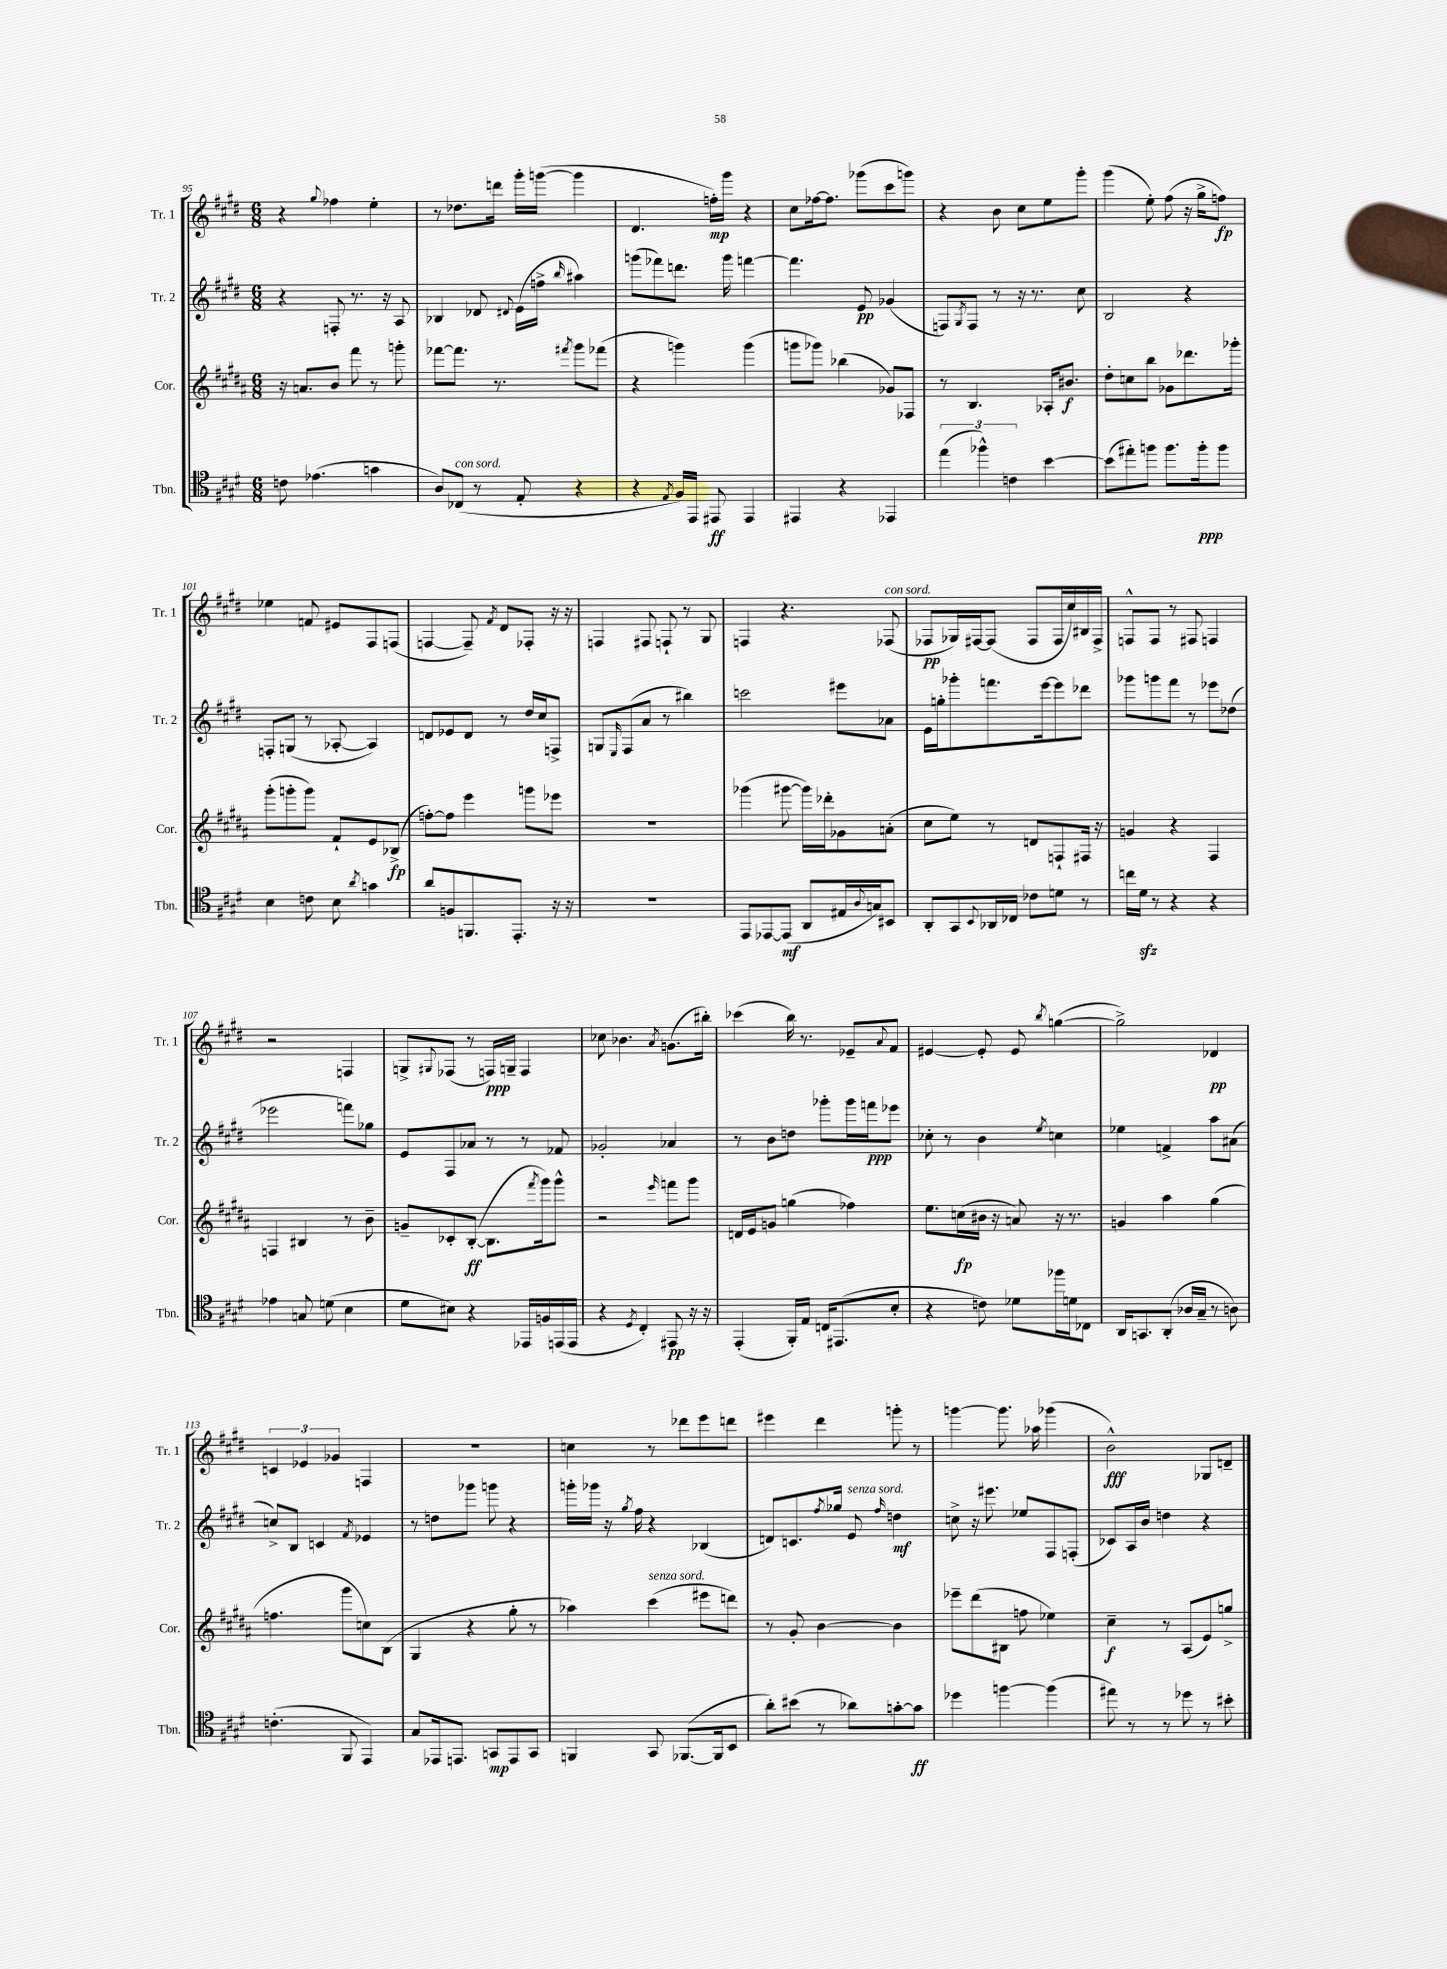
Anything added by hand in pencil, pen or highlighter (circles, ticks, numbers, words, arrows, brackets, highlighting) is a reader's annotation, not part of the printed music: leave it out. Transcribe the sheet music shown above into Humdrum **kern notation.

**kern	**dynam	**kern	**dynam	**kern	**dynam	**kern	**dynam
*part4	*part4	*part3	*part3	*part2	*part2	*part1	*part1
*staff4	*staff4	*staff3	*staff3	*staff2	*staff2	*staff1	*staff1
*I"Tbn.	*	*I"Cor.	*	*I"Tr. 2	*	*I"Tr. 1	*
*I'Tbn.	*	*I'Cor.	*	*I'Tr. 2	*	*I'Tr. 1	*
*clefC4	*	*clefG2	*	*clefG2	*	*clefG2	*
*k[f#c#g#d#]	*	*k[f#c#g#d#a#]	*	*k[f#c#g#d#]	*	*k[f#c#g#d#]	*
*M6/8	*	*M6/8	*	*M6/8	*	*M6/8	*
=95	=95	=95	=95	=95	=95	=95	=95
8cn\	.	16r	.	4r	.	4r	.
.	.	8.an/L	.	.	.	.	.
(4.e-X\	.	.	.	.	.	.	.
.	.	.	.	.	.	8qqgg#/	.
.	.	8b/J	.	8Fn'/	.	4ff-X\	.
.	.	8fff#\	.	8.r	.	.	.
4gn\	.	8r	.	.	.	4ee'\	.
.	.	.	.	16r	.	.	.
.	.	8gggn'\	.	8A/	.	.	.
=96	=96	=96	=96	=96	=96	=96	=96
8A/L)	.	[8fff-X\L	.	4B-X/	.	8r	.
!LO:TX:a:i:t=con sord.	!	!	!	!	!	!	!
(8C-X/J	.	8.fff-\J]	.	.	.	8.dd-X\L	.
8r	.	.	.	8d-X/	.	.	.
.	.	8.r	.	.	.	16dddn\Jk	.
.	.	.	.	8qqd#X/	.	.	.
8E'/	.	.	.	(16e\LL	.	16ggg#'\LL	.
.	.	.	.	16ffn^\JJ	.	([16gggn\JJ	.
.	.	8qfff#X/	.	16qqbb/	.	.	.
4r	.	8ggg#\L	.	4aa#X\)	.	4ggg\]	.
.	.	(8fff-X\J	.	.	.	.	.
=97	=97	=97	=97	=97	=97	=97	=97
4r	.	4r	.	(8gggn\L	.	4.d#/	.
.	.	.	.	8fff-X\)	.	.	.
8qE/	.	.	.	.	.	.	.
16F#/LL)	.	4gggn\)	.	8.dddn\J	.	.	.
16EE/JJ	.	.	.	.	.	.	.
8EE#X/	ff	.	.	.	.	16ffn'\LL)	mp
.	.	.	.	16ggg\	.	16ggg#\JJ	.
4EE#/	.	(4ggg\	.	[4fffn\	.	4r	.
=98	=98	=98	=98	=98	=98	=98	=98
4EE#X/	.	8gggn\L	.	4.fff\]	.	8cc#\L	.
.	.	8ggg-X\J)	.	.	.	[16ff-X\k	.
.	.	.	.	.	.	8.ff-\J]	.
4r	.	(4bb-X\	.	.	.	.	.
.	.	.	.	8e/	pp	(8ggg-X\L	.
4EE-X/	.	8g-X/L)	.	(4g-X/	.	8ccc#\	.
.	.	8F-X/J	.	.	.	8gggn\J)	.
=99	=99	=99	=99	=99	=99	=99	=99
(6ee\	.	8r	.	8Fn/L)	.	4r	.
.	.	.	.	8qG#/	.	.	.
.	.	4.B/	.	8F/J	.	.	.
6ff-X^^\)	.	.	.	.	.	.	.
.	.	.	.	8r	.	8b\	.
6cn\	.	.	.	.	.	.	.
.	.	.	.	16r	.	8cc#\L	.
.	.	.	.	8.r	.	.	.
[4b\	.	16A-X'/KL	.	.	.	8ee\	.
.	.	8.b#X/J	f	.	.	.	.
.	.	.	.	8cc#\	.	8ggg#'\J	.
=100	=100	=100	=100	=100	=100	=100	=100
(8b\L]	.	8dd#'\L	.	2B/	.	(4ggg#\	.
8ee#X'\)	.	8ccn\	.	.	.	.	.
8ffn\J	.	8bb\J	.	.	.	8ee'\)	.
8.ff\L	.	8g-X\L	.	.	.	(8ff#\	.
.	.	8.ddd-X\	.	4r	.	16r	.
16ff'\k	ppp	.	.	.	.	16gg#^\KL	.
8ff\J	.	.	.	.	.	8ffn\J)	fp
.	.	16ggg-X'\Jk	.	.	.	.	.
!!LO:LB:g=z
=101	=101	=101	=101	=101	=101	=101	=101
4B\	.	(8ggg#'\L	.	8Fn'/L	.	4ee-X\	.
.	.	8gggn'\	.	(8Gn/J	.	.	.
8cn\	.	8ggg\J)	.	8r	.	8fn/	.
8B\	.	8f#`/L	.	[8A-X'/	.	8e#X/L	.
8qa/	.	.	.	.	.	.	.
4gn\	.	8e/	.	4A-/])	.	8F#/	.
.	.	(8B-X^/J	fp	.	.	(8Fn/J	.
=102	=102	=102	=102	=102	=102	=102	=102
8a/L	.	[8ffn'\L)	.	8dn/L	.	[4Fn/	.
8Fn/	.	8ff\J]	.	8e-X/	.	.	.
8.FFn/	.	4eee\	.	8d/J	.	8F~/])	.
.	.	.	.	.	.	8qf#/	.
.	.	.	.	8r	.	8d#/L	.
8.EE'/J	.	.	.	.	.	.	.
.	.	8gggn\L	.	16dd#/LL	.	8F-X'/J	.
.	.	.	.	16cc#/J	.	.	.
16r	.	8eee-X\J	.	8Fn^/J	.	16r	.
16r	.	.	.	.	.	16r	.
=103	=103	=103	=103	=103	=103	=103	=103
2.r	.	2.r	.	8Gn/L	.	4Fn/	.
.	.	.	.	16qqE/	.	.	.
.	.	.	.	(8F#/	.	.	.
.	.	.	.	8a/J	.	8F#X/	.
.	.	.	.	8r	.	8Fn`/	.
.	.	.	.	4bb#X\)	.	8r	.
.	.	.	.	.	.	8G#/	.
=104	=104	=104	=104	=104	=104	=104	=104
8EE/L	.	(4ggg-X\	.	2cccn\	.	4Fn/	.
[8EE-X/	.	.	.	.	.	.	.
(8EE-/J]	mf	[8ggg#X\	.	.	.	4.r	.
8AA/L	.	16ggg#\LL])	.	.	.	.	.
.	.	16ddd-X'\J	.	.	.	.	.
16E#X/L	.	8g-X\	.	8eee#X\L	.	.	.
8qqA/	.	.	.	.	.	.	.
16Gn/J)	.	.	.	.	.	.	.
!	!	!	!	!	!	!LO:TX:a:i:t=con sord.	!
8BB#X/J	.	(8an'\J	.	8a-X\J	.	(8F-X/	.
=105	=105	=105	=105	=105	=105	=105	=105
8AA'/L	.	8cc#\L	.	16e\LL	.	8F-X/L	pp
.	.	.	.	16ggn'\J	.	.	.
8GG#/	.	8ee\J)	.	8ggg-X'\	.	16G-X/L)	.
.	.	.	.	.	.	[16F#X/J	.
8qqBB/	.	.	.	.	.	.	.
16AA-X/L	.	8r	.	8.fffn\	.	(8F#/J]	.
16C-X/JJ	.	.	.	.	.	.	.
8c-X\L	.	8dn/L	.	.	.	8F#/L	.
.	.	.	.	[16eee\k	.	.	.
8dn\J	.	8Fn`/	.	8eee\]	.	16F#/L	.
.	.	.	.	.	.	16cc#/)	.
8r	.	16F#X/Jk	.	8ddd-X\J	.	16B#X/	.
.	.	16r	.	.	.	16F#^/JJ	.
=106	=106	=106	=106	=106	=106	=106	=106
16ccn\LL	.	4gn/	.	8ggg-X\L	.	8Fn^^/L	.
16d#zz\JJ	.	.	.	.	.	.	.
8r	.	.	.	8gggn\	.	8F/J	.
4r	.	4r	.	8fff#\J	.	8r	.
.	.	.	.	8r	.	8F#X/	.
4r	.	4F#/	.	8eee-X\L	.	4Fn/	.
.	.	.	.	(8dd-X\J	.	.	.
!!LO:LB:g=z
=107	=107	=107	=107	=107	=107	=107	=107
4e-X\	.	4Fn/	.	2eee-X\	.	2r	.
8Gn/	.	4B#X/	.	.	.	.	.
(8dn\	.	.	.	.	.	.	.
4B\	.	8r	.	8fffn\L)	.	4Fn/	.
.	.	8b~\	.	8gg-X\J	.	.	.
=108	=108	=108	=108	=108	=108	=108	=108
8d#\L	.	8gn~/L	.	8e/L	.	8Gn^/L	.
.	.	.	.	.	.	8qqG#X/	.
8B#X\J)	.	8c-X'/	.	8F#/	.	(8F-X/J	.
4r	.	([8B'/J	ff	8a-X/J	.	8r	.
.	.	8.B\L]	.	8r	.	16Fn/LL)	ppp
.	.	.	.	.	.	16Gn~/JJ	.
16EE-X/LL	.	.	.	8r	.	4F/	.
.	.	8qfff#/	.	.	.	.	.
16Fn/	.	16ggg#\k)	.	.	.	.	.
(16EEn/	.	8ggg#^^\J	.	8f-X/	.	.	.
16EE/JJ	.	.	.	.	.	.	.
=109	=109	=109	=109	=109	=109	=109	=109
4r	.	2r	.	2g-X'/	.	8cc-X\	.
.	.	.	.	.	.	4.b-X\	.
8qD#/	.	.	.	.	.	.	.
4C#'/)	.	.	.	.	.	.	.
.	.	16qqeee/	.	.	.	8qa/	.
8EE#X/	pp	8fffn\L	.	4a-X/	.	(8.gn\L	.
16r	.	8ggg#\J	.	.	.	.	.
16r	.	.	.	.	.	16bb#X'\Jk)	.
=110	=110	=110	=110	=110	=110	=110	=110
(4EE'/	.	16dn/LL	.	8r	.	(4ccc-X\	.
.	.	16e/J	.	.	.	.	.
.	.	8gn/J	.	8b\L	.	.	.
16FF#'/LL)	.	(4ggn\	.	8ddn\J	.	16bb\)	.
16E/JJ	.	.	.	.	.	8.r	.
16Cn/KL	.	.	.	8ggg-X'\L	.	.	.
(8.EE#X/	.	.	.	.	.	.	.
.	.	4ff-X\)	.	16ggg-\L	.	8e-X~/L	.
.	.	.	.	16fffn\J	ppp	.	.
.	.	.	.	.	.	8qqa/	.
8B'/J	.	.	.	8eee-X\J	.	8f#/J	.
=111	=111	=111	=111	=111	=111	=111	=111
4r	.	8.ee\L	.	8cc-X'\	.	[4e#X/	.
.	.	.	.	8r	.	.	.
.	.	(16ccn\L	fp	.	.	.	.
8cn\)	.	16b#X\JJ	.	4b\	.	8e#'/]	.
.	.	16r	.	.	.	.	.
8d-X\L	.	8an/)	.	.	.	8e#/	.
.	.	.	.	8qee/	.	8qbb/	.
16ff-X\L	.	16r	.	4ccn\	.	([4ggn\	.
16dn\J	.	8.r	.	.	.	.	.
8C-X\J	.	.	.	.	.	.	.
=112	=112	=112	=112	=112	=112	=112	=112
16AA/KL	.	4gn/	.	4ee-X\	.	2gg^\])	.
8.GGn/	.	.	.	.	.	.	.
(8AA'/J	.	4aa#\	.	4fn^/	.	.	.
16A-X/LL	.	.	.	.	.	.	.
16G#~/JJ	.	.	.	.	.	.	.
8r	.	(4gg#\	.	8aa\L	.	4d-X/	pp
8An\)	.	.	.	(8a#X\J	.	.	.
!!LO:LB:g=z
=113	=113	=113	=113	=113	=113	=113	=113
(4.cn'\	.	4.ffn\	.	8ccn^/L)	.	6cn/	.
.	.	.	.	8B/J	.	.	.
.	.	.	.	.	.	6e-X/	.
.	.	.	.	4cn/	.	.	.
.	.	.	.	.	.	6g-X/	.
8FF#/	.	8ggg#\L	.	.	.	.	.
.	.	.	.	8qf#/	.	.	.
4EE/)	.	8ccn\)	.	4e-X/	.	4Fn/	.
.	.	(8B\J	.	.	.	.	.
=114	=114	=114	=114	=114	=114	=114	=114
8G#/L	.	4G#/	.	8r	.	2.r	.
16EE-X/k	.	.	.	8ddn\L	.	.	.
8.EEn/J	.	.	.	.	.	.	.
.	.	4r	.	8ggg-X\J	.	.	.
8GGn/L	mp	.	.	8gggn\	.	.	.
8EE/	.	8gg#'\	.	4r	.	.	.
8GG/J	.	8r	.	.	.	.	.
=115	=115	=115	=115	=115	=115	=115	=115
4FFn/	.	4aa-X\)	.	16gggn'\LL	.	4ccn\	.
.	.	.	.	16ggg-X\JJ	.	.	.
.	.	.	.	16r	.	.	.
.	.	.	.	8qgg#/	.	.	.
.	.	.	.	16ff#\	.	.	.
!	!	!LO:TX:a:i:t=senza sord.	!	!	!	!	!
8GG#/	.	(4ccc#\	.	4r	.	8r	.
([8.FF-X/L	.	.	.	.	.	8ddd-X\L	.
.	.	8eee#X\L	.	(4B-X/	.	8eee\	.
16FF-/k]	.	.	.	.	.	.	.
8BB/J	.	8dddn\J)	.	.	.	8dddn\J	.
=116	=116	=116	=116	=116	=116	=116	=116
8a'\L)	.	8r	.	8dn/L)	.	4eee#X\	.
(8b#X\J	.	8g#'/	.	8.cn/	.	.	.
8r	.	[4b\	.	.	.	4ddd#\	.
.	.	.	.	8qff#/	.	.	.
.	.	.	.	16gg-X/Jk	.	.	.
!	!	!	!	!LO:TX:a:i:t=senza sord.	!	!	!
8a-X\L)	.	.	.	8e/	.	.	.
.	.	.	.	16qqff#/	.	.	.
[8gn'\	.	4b\]	.	4ddn\	mf	8gggn'\	.
8g\J]	ff	.	.	.	.	8r	.
=117	=117	=117	=117	=117	=117	=117	=117
4dd-X\	.	8eee-X~\L	.	8ccn^\	.	[4gggn\	.
.	.	(8ddd#\	.	16r	.	.	.
.	.	.	.	8.eee#X\	.	.	.
[4ffn\	.	8B#X\J	.	.	.	8.ggg\]	.
.	.	8ffn\	.	8ee-X/L	.	.	.
.	.	.	.	.	.	16aa-X\	.
(4ff\]	.	4ee-X\)	.	8F#/	.	(4ggg-X\	.
.	.	.	.	(8Fn'/J	.	.	.
=118	=118	=118	=118	=118	=118	=118	=118
8ee#X\)	.	4cc#~\	f	8c-X/L)	.	2b^^\)	fff
8r	.	.	.	16A/L	.	.	.
.	.	.	.	16b/JJ	.	.	.
8r	.	8r	.	4ddn\	.	.	.
8dd-X\	.	(8A#/L	.	.	.	.	.
8r	.	8e/)	.	4r	.	8G-X/L	.
8b#X'\	.	8ggn^/J	.	.	.	8dn~/J	.
==	==	==	==	==	==	==	==
*-	*-	*-	*-	*-	*-	*-	*-
